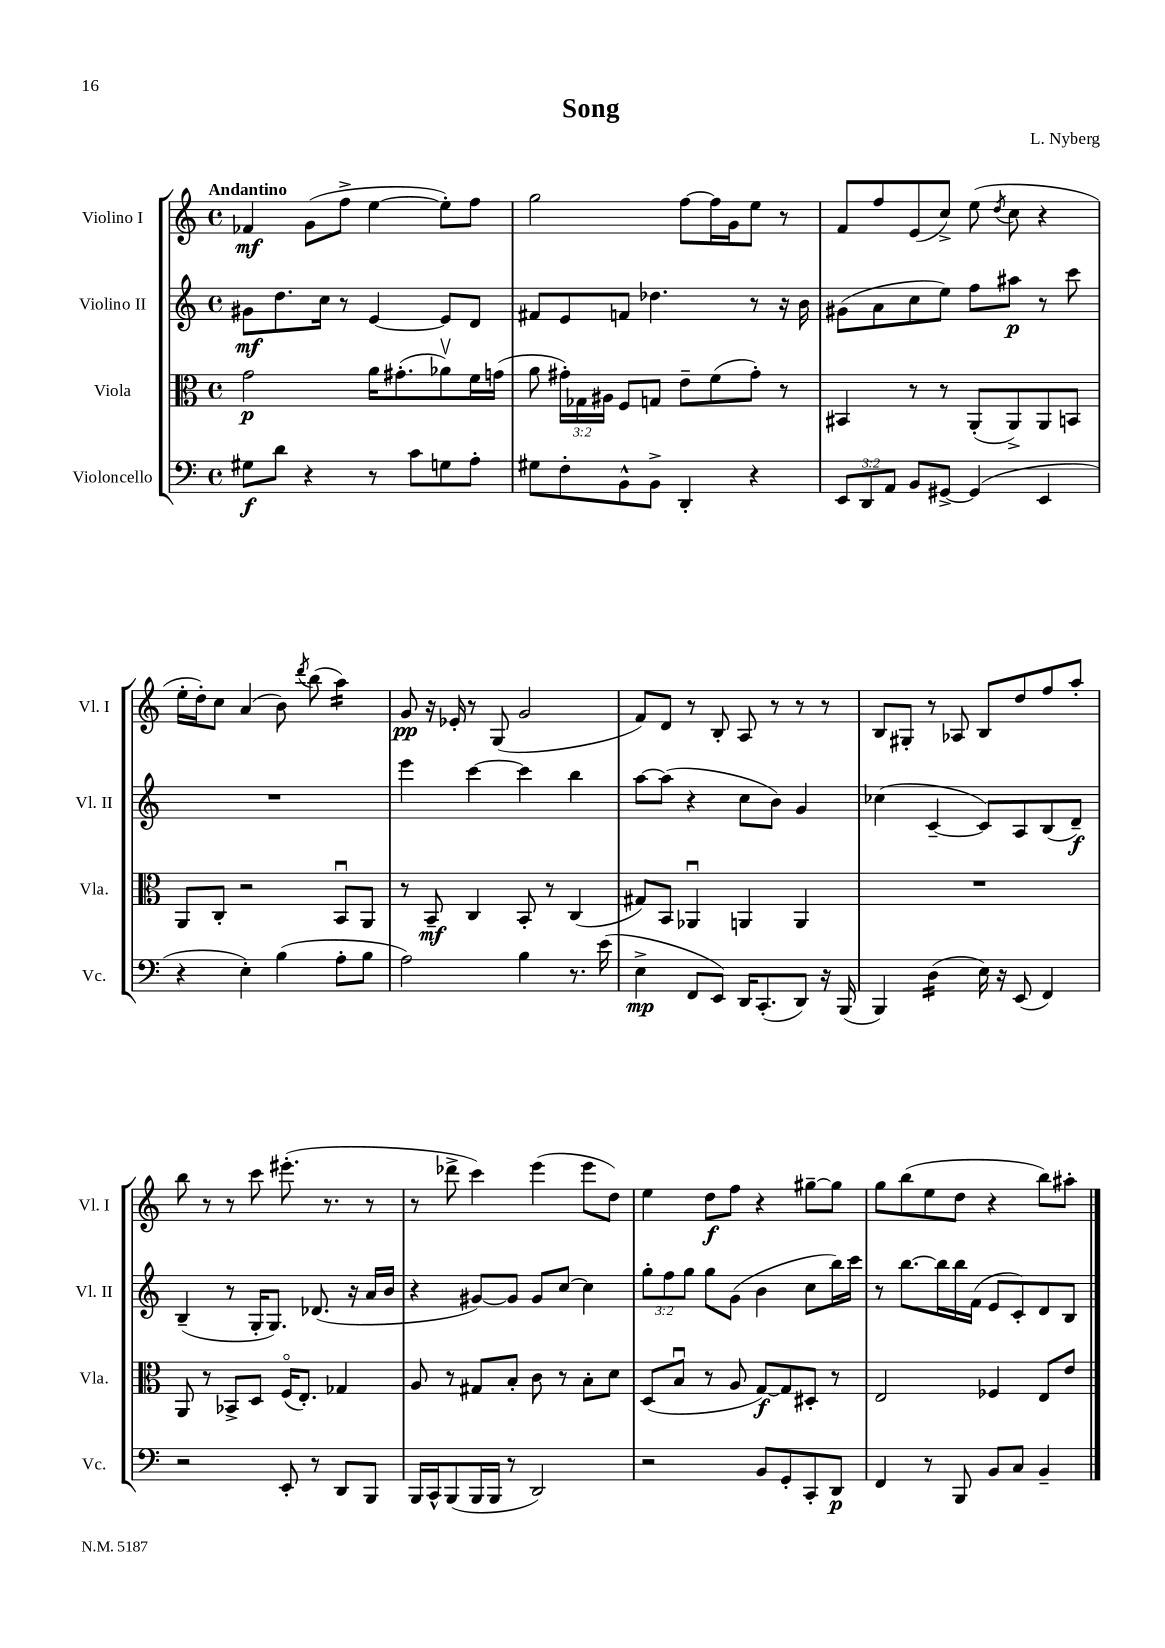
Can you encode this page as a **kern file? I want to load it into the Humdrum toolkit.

**kern	**kern	**kern	**kern
*staff4	*staff3	*staff2	*staff1
*clefF4	*clefC3	*clefG2	*clefG2
*k[]	*k[]	*k[]	*k[]
*M4/4	*M4/4	*M4/4	*M4/4
*met(c)	*met(c)	*met(c)	*met(c)
8G#	2g	8g#	4f-
8d	.	8.dd	.
4r	.	.	(8g
.	.	16cc	.
.	.	8r	8ff^
8r	16a	[4e	[4ee
.	(8.g#'	.	.
8c	.	.	.
8G	8a-v)	8e]	8ee'])
8A'	16f	8d	8ff
.	(16g	.	.
=	=	=	=
8G#	8a	8f#	2gg
8F'	24g#')	8e	.
.	24G-	.	.
.	24A#	.	.
8BB^^	8F	8f	.
8BB^	8G	4.dd-	.
4DD'	8e~	.	[8ff
.	(8f	.	16ff]
.	.	.	16g
4r	8g#')	8r	8ee
.	8r	16r	8r
.	.	16b	.
=	=	=	=
12EE	4BB#	(8g#	8f
12DD	.	.	.
.	.	8a	8ff
12AA	.	.	.
8BB	8r	8cc	(8e
[8GG#^	8r	8ee)	8cc^)
(4GG#]	(8AA'	8ff	(8ee
.	.	.	8qdd
.	8AA^)	8aa#	8cc
4EE	8AA	8r	4r
.	8BB	8ccc	.
=	=	=	=
4r	8AA	1r	16ee'
.	.	.	16dd')
.	8C'	.	8cc
4E')	2r	.	(4a
(4B	.	.	8b)
.	.	.	8qddd
.	.	.	(8bb
8A'	8BBu	.	4aa)
8B	8AA	.	.
=	=	=	=
2A)	8r	4eee	8g
.	8BB~	.	16r
.	.	.	16e-'
.	4C	[4ccc	8r
.	.	.	(8G
4B	8BB'	4ccc]	2g
.	8r	.	.
8.r	(4C	4bb	.
(16e	.	.	.
=	=	=	=
4E^	8G#)	[8aa	8f)
.	8BB	(8aa]	8d
8FF	4AA-u	4r	8r
8EE)	.	.	8B'
16DD	4AA	8cc	8A
(8.CC'	.	.	.
.	.	8b)	8r
8DD)	4AA	4g	8r
16r	.	.	8r
(16BBB	.	.	.
=	=	=	=
4BBB)	1r	(4cc-	8B
.	.	.	8G#'
(4D	.	[4c~	8r
.	.	.	8A-
16E)	.	8c])	8B
16r	.	.	.
(8EE	.	8A	8dd
4FF)	.	(8B	8ff
.	.	8d~)	8aa'
=	=	=	=
2r	8AA	(4B~	8bb
.	8r	.	8r
.	8BB-^	8r	8r
.	8D	16G'	8ccc
.	.	8.G)	.
8EE'	(16Fo	.	(8.eee#'
.	8.E')	.	.
8r	.	(8.d-	.
.	.	.	8.r
8DD	4G-	.	.
.	.	16r	.
8BBB	.	16a	8r
.	.	16b	.
=	=	=	=
16BBB	8A	4r	8r
16CC^^	.	.	.
(8BBB	8r	.	8ddd-^
16BBB	8G#	[8g#)	4ccc)
16BBB	.	.	.
8r	8B'	8g#]	.
2DD)	8c	8g#	(4eee
.	8r	[8cc	.
.	8B'	4cc]	8eee
.	8d	.	8dd)
=	=	=	=
2r	(8D	12gg'	4ee
.	.	12ff	.
.	8Bu	.	.
.	.	12gg	.
.	8r	8gg	8dd
.	8A	(8g	8ff
8BB	[8G)	4b	4r
8GG'	8G]	.	.
8CC'	8D#'	8cc	[8gg#~
8DD	8r	16bb)	8gg#]
.	.	16ccc	.
=	=	=	=
4FF	2E	8r	8gg
.	.	[8.bb	(8bb
8r	.	.	8ee
.	.	16bb]	.
8BBB	.	16bb	8dd
.	.	(16f	.
8BB	4F-	8e	4r
8C	.	8c')	.
4BB~	8E	8d	8bb)
.	8e	8B	8aa#'
==	==	==	==
*-	*-	*-	*-
